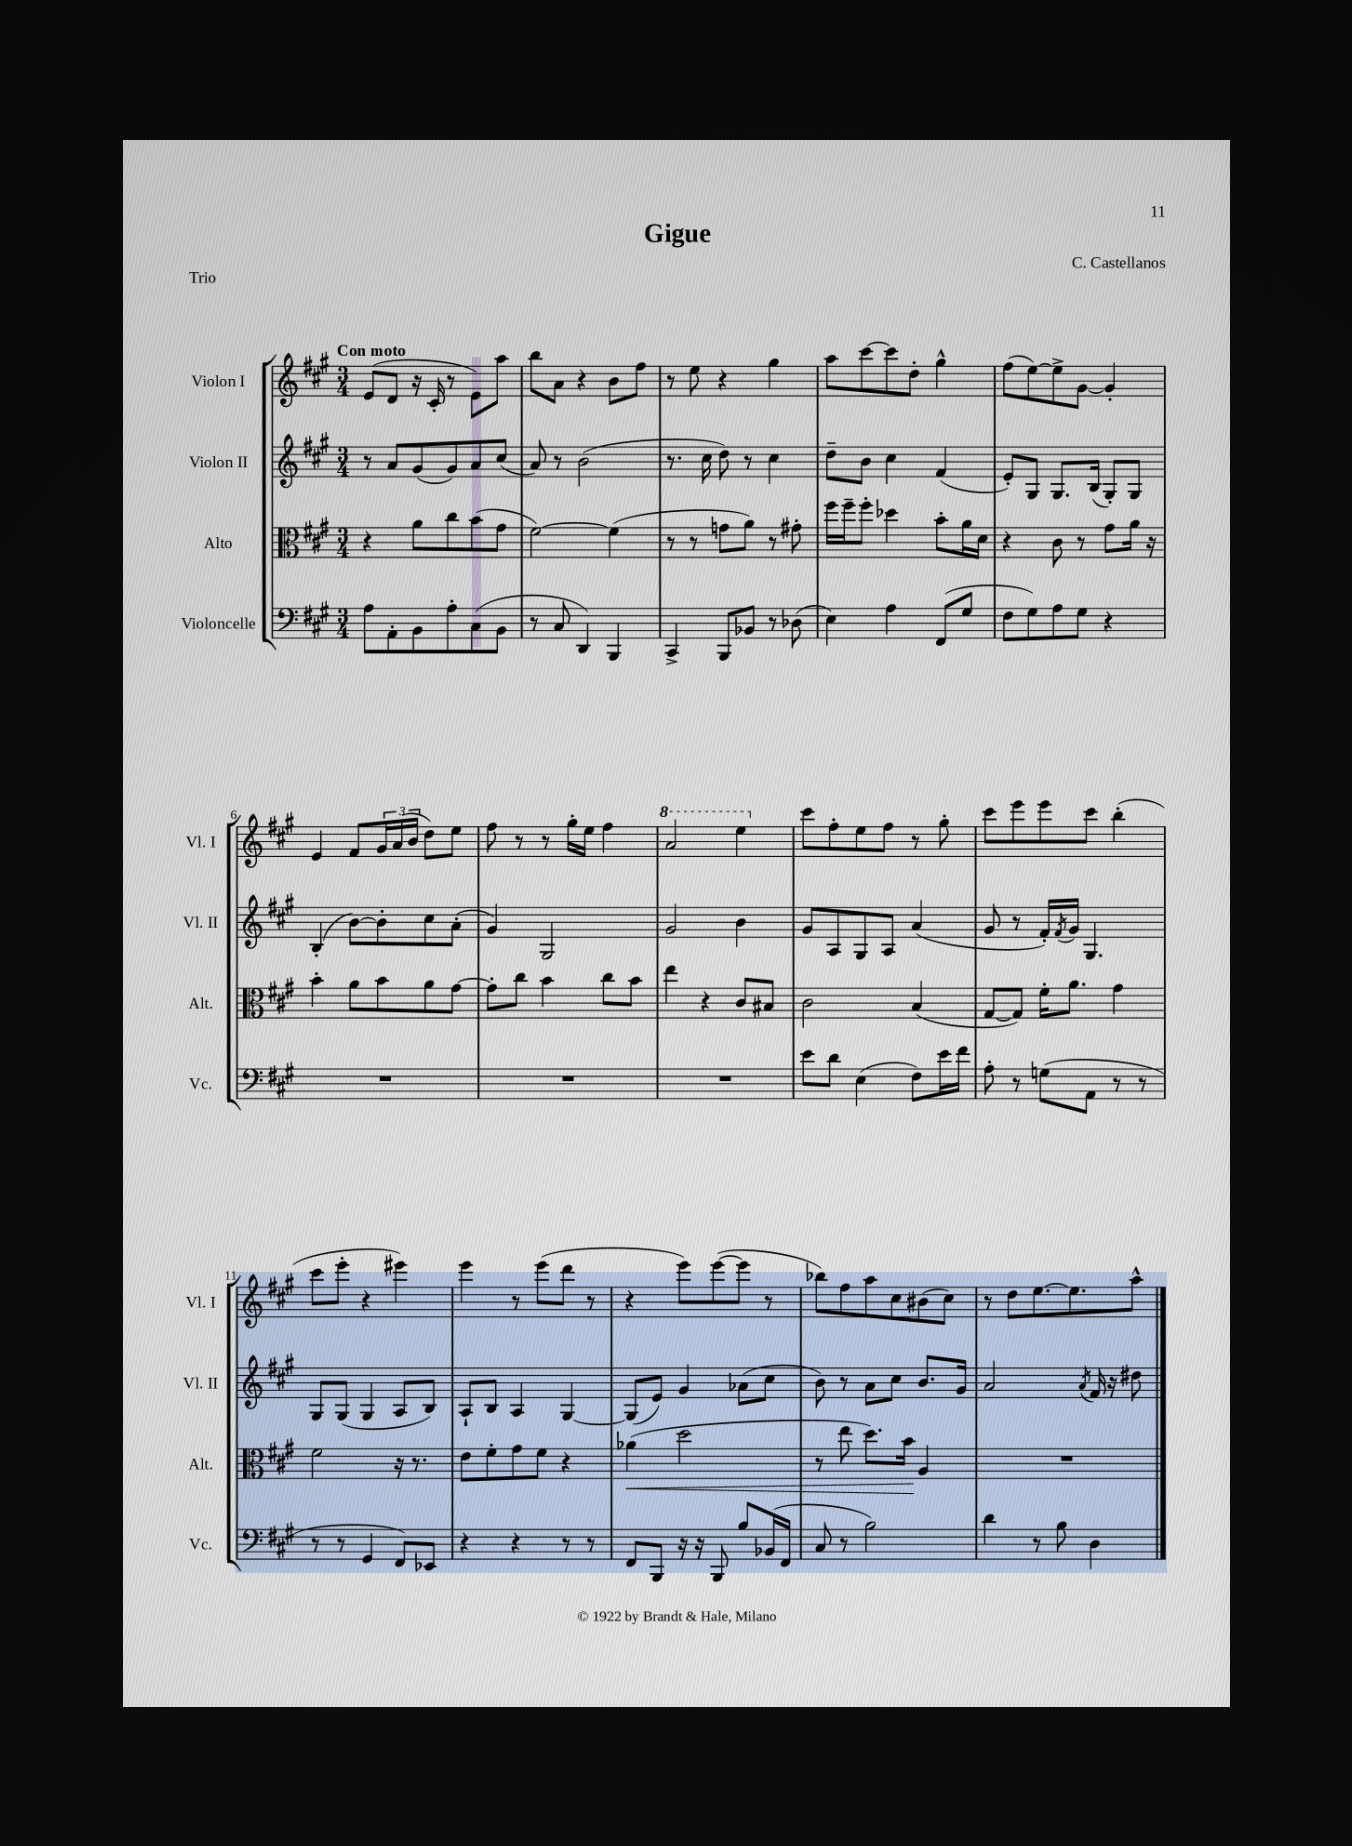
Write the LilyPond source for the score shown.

\header { title = "Gigue" composer = "C. Castellanos" piece = "Trio" }
<<
\new StaffGroup <<
\new Staff = "s0" \with { instrumentName = "Violon I" shortInstrumentName = "Vl. I" } {
    \clef treble \key a \major \numericTimeSignature \time 3/4 \tempo "Con moto"
    e'8( d'8 r16 cis'16-. r8 e'8) a''8 |
    b''8 a'8 r4 b'8 fis''8 |
    r8 e''8 r4 gis''4 |
    a''8 cis'''8~ cis'''8 d''8-. gis''4-^ |
    fis''8( e''8~) e''8-> gis'8~ gis'4-. |
    e'4 fis'8 \tuplet 3/2 { gis'16 a'16( b'16 } d''8) e''8 |
    fis''8 r8 r8 gis''16-. e''16 fis''4 |
    \ottava #1 a''2 e'''4 \ottava #0 |
    cis'''8 fis''8-. e''8 fis''8 r8 gis''8-. |
    cis'''8 e'''8 e'''8 cis'''8 b''4-.( |
    cis'''8 e'''8-. r4 eis'''4) |
    e'''4 r8 e'''8( d'''8 r8 |
    r4 e'''8) e'''8~( e'''8 r8 |
    bes''8) fis''8 a''8 cis''8 bis'8( cis''8) |
    r8 d''8 e''8.~ e''8. a''8-^ \bar "|." |
}
\new Staff = "s1" \with { instrumentName = "Violon II" shortInstrumentName = "Vl. II" } {
    \clef treble \key a \major \numericTimeSignature \time 3/4
    r8 a'8 gis'8( gis'8) a'8 cis''8( |
    a'8) r8 b'2( |
    r8. cis''16 d''8) r8 cis''4 |
    d''8-- b'8 cis''4 fis'4( |
    e'8-.) gis8 gis8. b16( gis8-.) gis8 |
    b4-.( b'8~) b'8-. cis''8 a'8-.( |
    gis'4) gis2 |
    gis'2 b'4 |
    gis'8 a8 gis8 a8 a'4( |
    gis'8 r8 fis'16-.) \acciaccatura { fis'8 } gis'16 gis4. |
    gis8 gis8( gis4 a8 b8) |
    a8-! b8 a4 gis4~ |
    gis8( e'8) gis'4 aes'8( cis''8 |
    b'8) r8 a'8 cis''8 b'8. gis'16 |
    a'2 \acciaccatura { a'8 } fis'16 r16 dis''8 \bar "|." |
}
\new Staff = "s2" \with { instrumentName = "Alto" shortInstrumentName = "Alt." } {
    \clef alto \key a \major \numericTimeSignature \time 3/4
    r4 a'8 cis''8 b'8( gis'8 |
    fis'2~) fis'4( |
    r8 r8 g'8 a'8) r8 gis'8-. |
    fis''16 fis''16-- fis''8-. des''4 b'8-. a'16 d'16 |
    r4 cis'8 r8 gis'8 a'16 r16 |
    b'4-. a'8 b'8 a'8 gis'8~ |
    gis'8-. cis''8 b'4 cis''8 b'8 |
    e''4 r4 cis'8 bis8 |
    cis'2 b4( |
    gis8~ gis8) fis'16-. a'8. gis'4 |
    fis'2 r16 r8. |
    e'8 fis'8-. gis'8 fis'8 r4 |
    aes'4\<( d''2 |
    r8 e''8 d''8.) b'16\! a4 |
    R2. \bar "|." |
}
\new Staff = "s3" \with { instrumentName = "Violoncelle" shortInstrumentName = "Vc." } {
    \clef bass \key a \major \numericTimeSignature \time 3/4
    a8 a,8-. b,8 a8-. cis8( b,8 |
    r8 cis8 d,4) b,,4 |
    cis,4-> b,,8 bes,8 r8 des8( |
    e4) a4 fis,8( gis8 |
    fis8 gis8) a8 gis8 r4 |
    R2. |
    R2. |
    R2. |
    e'8 d'8 e4( fis8) e'16 fis'16 |
    a8-. r8 g8( a,8 r8 r8 |
    r8 r8 gis,4 fis,8) ees,8 |
    r4 r4 r8 r8 |
    fis,8 b,,8 r16 r16 b,,8 b8 bes,16( fis,16 |
    cis8 r8 b2) |
    d'4 r8 b8 d4 \bar "|." |
}
>>
>>
